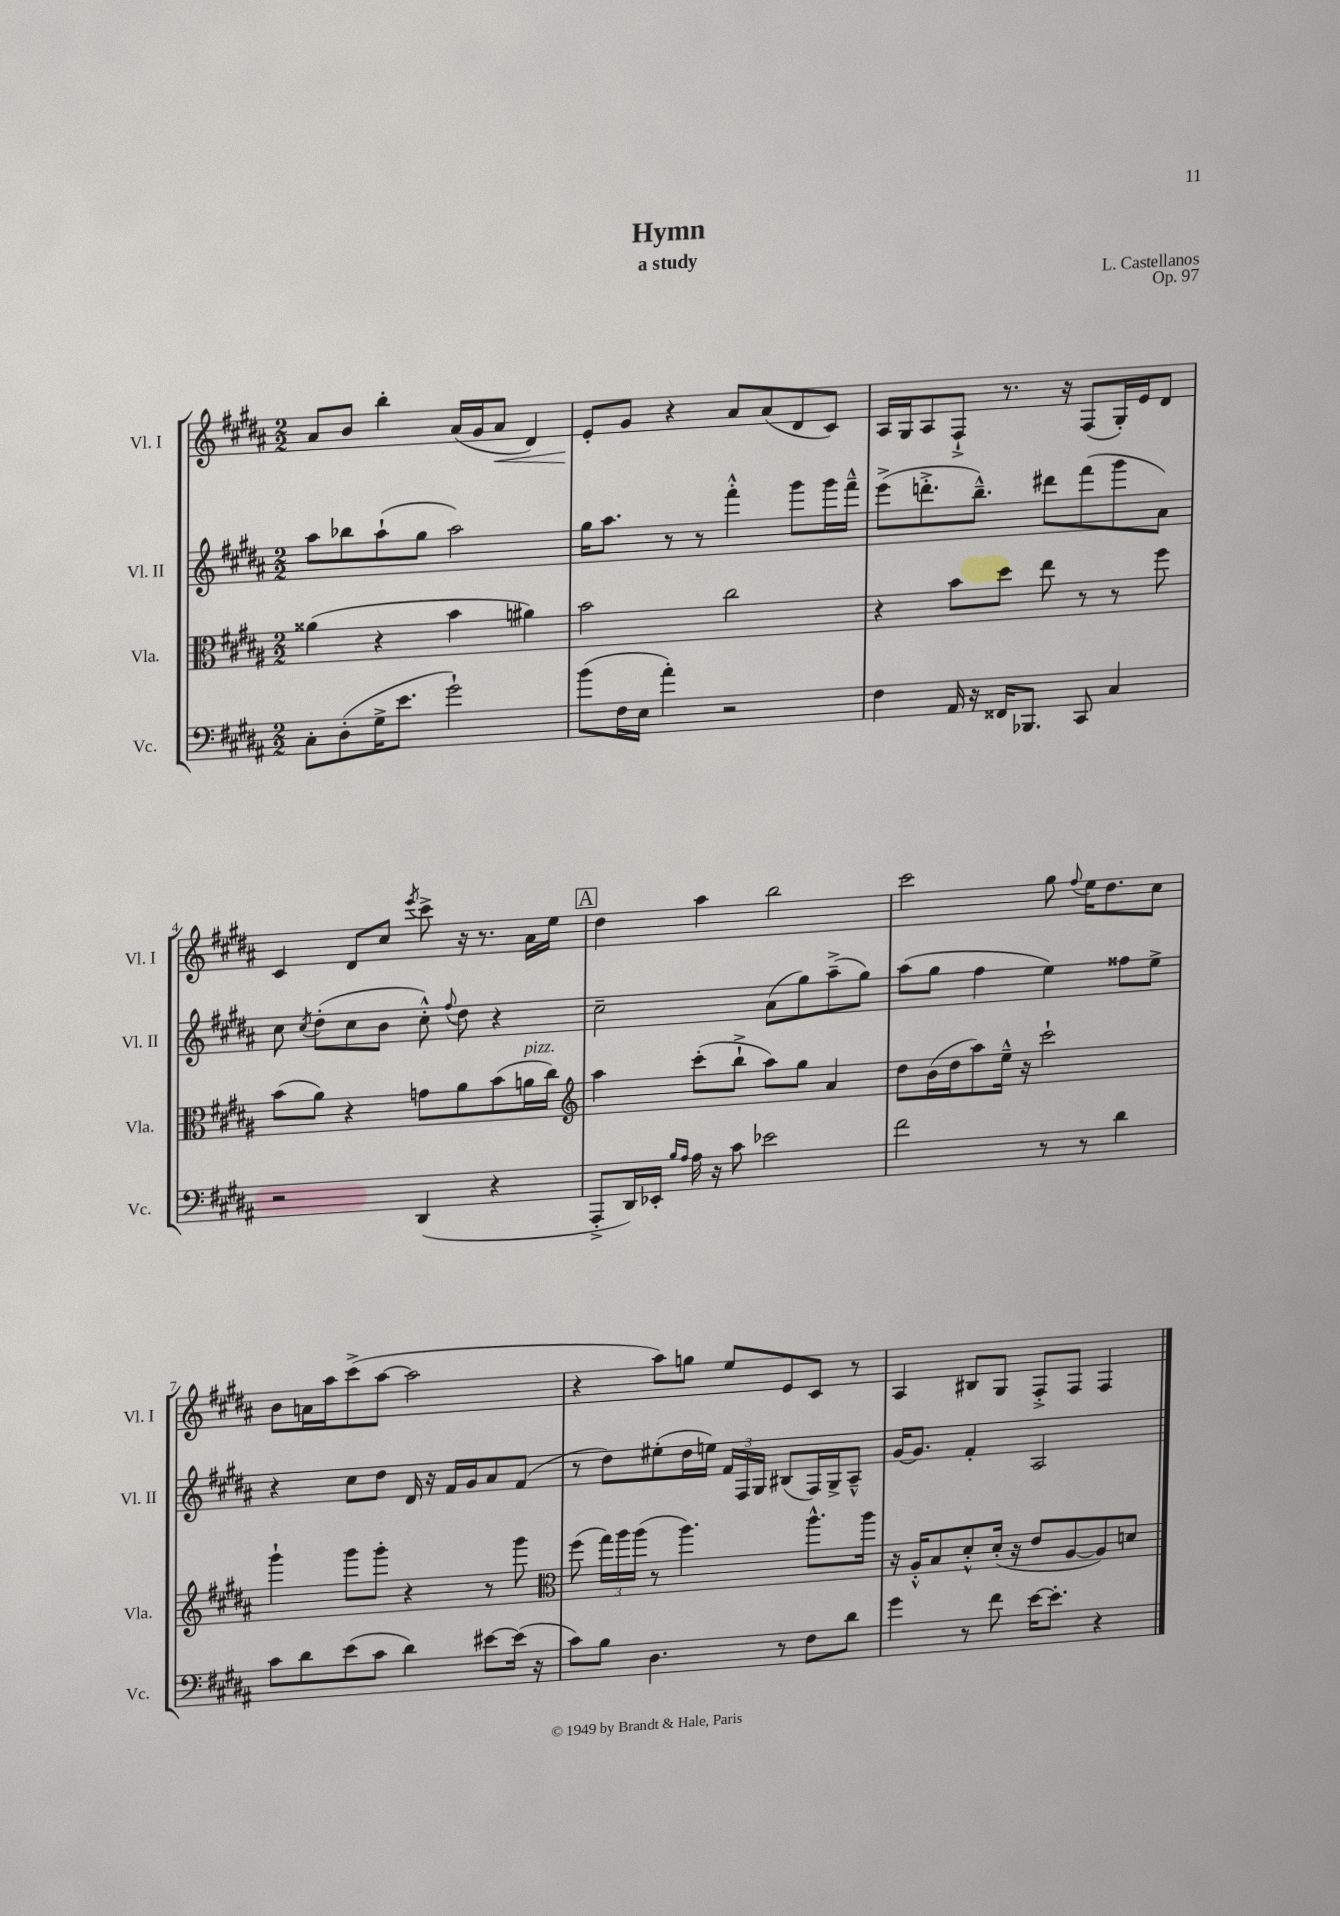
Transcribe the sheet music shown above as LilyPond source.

\header { title = "Hymn" composer = "L. Castellanos" subtitle = "a study" opus = "Op. 97" }
<<
\new StaffGroup <<
\new Staff = "s0" \with { instrumentName = "Vl. I" shortInstrumentName = "Vl. I" } {
    \clef treble \key b \major \numericTimeSignature \time 2/2
    \autoBeamOff ais'8[ b'8] b''4-. ais'16[( gis'16 ais'8]\< dis'4) |
    e'8[-.\! gis'8] r4 ais'8[ ais'8( dis'8 cis'8]) |
    ais16[ gis16 ais8 fis8]-!-> r8. r16 fis8[( gis16-.) e'16 dis'8] |
    cis'4 dis'8[ cis''8] \acciaccatura { e'''8 } cis'''8-> r16 r8. ais'16[ e''16] |
    \mark \markup { \box "A" } dis''4 ais''4 b''2 |
    cis'''2 gis''8 \appoggiatura { fis''8 } e''16[ dis''8. cis''8] |
    b'8[ a'16 ais''16 cis'''8->( ais''8]~ ais''2 |
    r4 ais''8[) g''8] e''8[ e'8 cis'8] r8 |
    ais4 bis8[ gis8] fis8[-.-> fis8] fis4 \bar "|." |
}
\new Staff = "s1" \with { instrumentName = "Vl. II" shortInstrumentName = "Vl. II" } {
    \clef treble \key b \major \numericTimeSignature \time 2/2
    \autoBeamOff ais''8[ bes''8 ais''8-!( gis''8] ais''2) |
    gis''16[ ais''8.] r8 r8 fis'''4-.-^ gis'''8[ gis'''16 fis'''16]---^ |
    e'''8[->( d'''8.-.-> b''8.]---^) dis'''8[ fis'''8( gis'''8 ais'8]) |
    cis''8 \acciaccatura { cis''8 } dis''8[-.( cis''8 b'8] cis''8-.-^) \appoggiatura { fis''8 } dis''8 r4 |
    \mark \markup { \box "A" } cis''2-- ais'8[( gis''8) ais''8--->( gis''8]) |
    ais''8[( gis''8] fis''4 e''4) fisis''8[ e''8]-> |
    r4 cis''8[ dis''8] dis'16 r16 fis'16[ gis'16 ais'8 fis'8]( |
    r8 dis''8[) eis''8-.( dis''16 e''16]) \tuplet 3/2 { fis'16[ fis16 gis16] } bis8[( fis16) gis16-> ais8]---^ |
    gis'16[~ gis'8.] fis'4-. ais2 \bar "|." |
}
\new Staff = "s2" \with { instrumentName = "Vla." shortInstrumentName = "Vla." } {
    \clef alto \key b \major \numericTimeSignature \time 2/2
    \autoBeamOff aisis'4( r4 b'4 ais'4) |
    b'2 cis''2 |
    r4 b'8[ dis''8] e''8 r8 r8 fis''8 |
    b'8[( ais'8]) r4 g'8[ ais'8 b'8( a'16^\markup { \italic "pizz." } cis''16]) |
    \mark \markup { \box "A" } \clef treble ais''4 cis'''8[-.( b''8]-!-> ais''8[) gis''8] ais'4 |
    dis''8[ b'16( dis''16 ais''8) e''16]---^ r16 cis'''2-! |
    gis'''4-! gis'''8[ gis'''8]-. r4 r8 gis'''8 |
    \clef alto fis''8( \tuplet 3/2 { gis''16[) ais''16 ais''16]( } r8 ais''4.) ais''8.[-^ ais''16] |
    r16 ais16[-.-^ b8 dis'8-.-^ dis'16]-.( r16 e'8[ ais8~ ais8) d'8] \bar "|." |
}
\new Staff = "s3" \with { instrumentName = "Vc." shortInstrumentName = "Vc." } {
    \clef bass \key b \major \numericTimeSignature \time 2/2
    \autoBeamOff cis8[-. dis8-.( gis16-> e'8.] gis'2-!) |
    b'8[( fis16 e16] ais'4-.) r2 |
    fis4 ais,16 r16 fisis,16[ bes,,8.] cis,8 cis4 |
    r2 dis,4( r4 |
    \mark \markup { \box "A" } ais,,8[-.-> dis,16) ees,16]-. \grace { b16[ ais16] } ais16 r16 cis'8 ees'2 |
    fis'2 r8 r8 dis'4 |
    cis'8[ dis'8 e'8( cis'8] dis'4) eis'8[~ eis'16]( r16 |
    cis'8[) b8] dis4. r8 fis8[ dis'8] |
    gis'4 r8 fis'8 e'16[~ e'8.]-. r4 \bar "|." |
}
>>
>>
